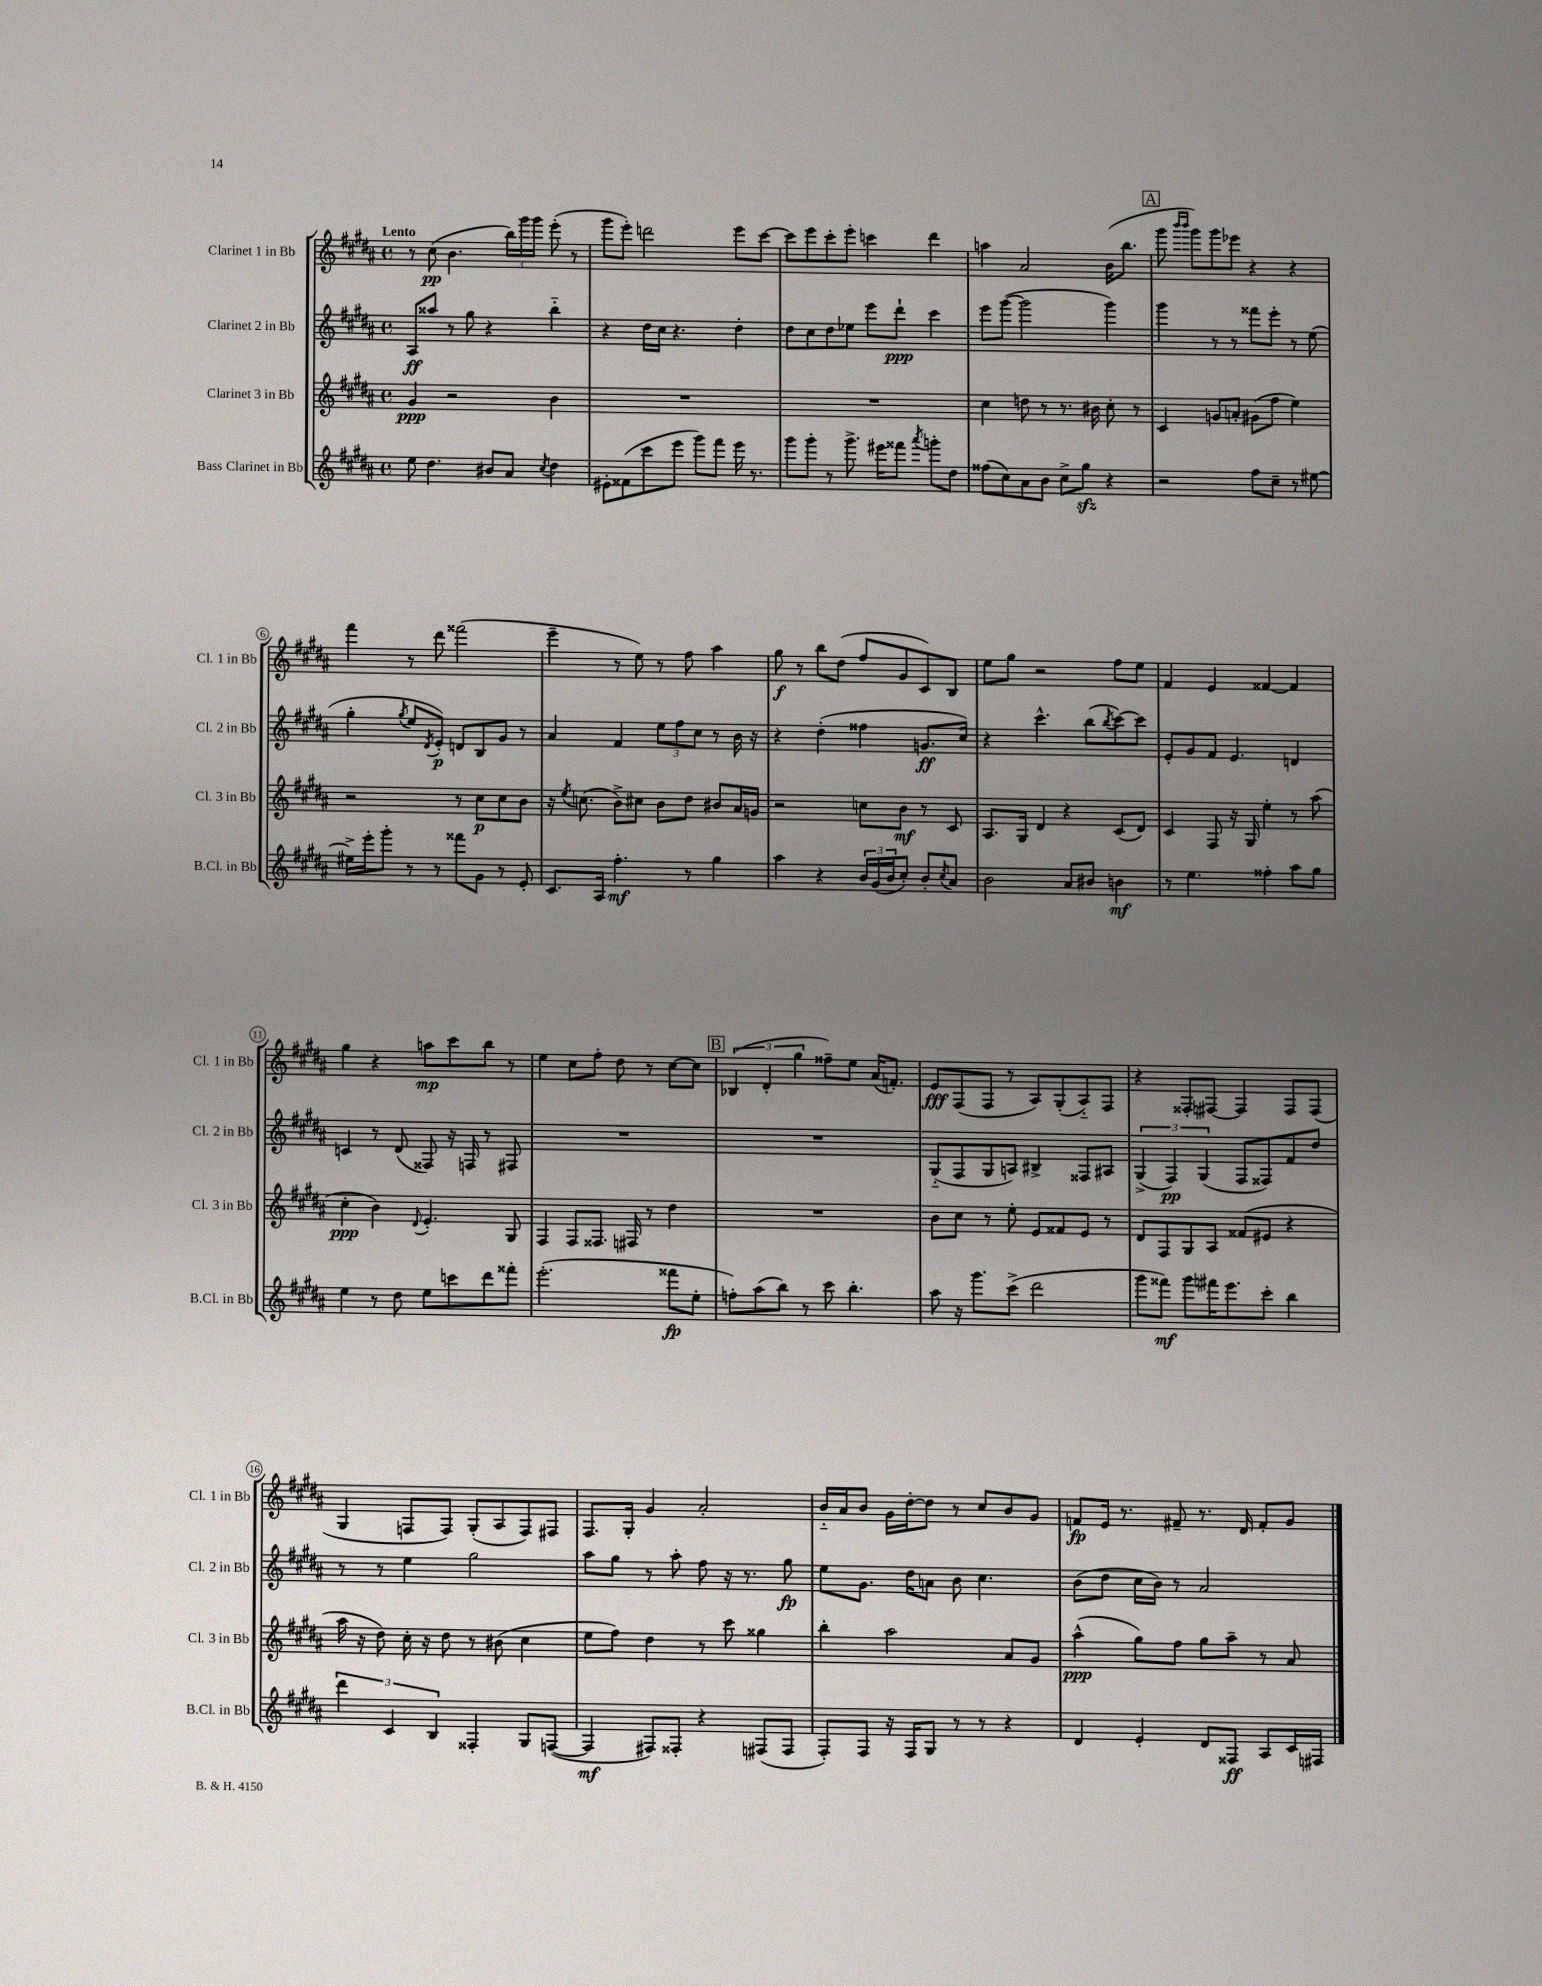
<<
\new StaffGroup <<
\new Staff = "s0" \with { instrumentName = "Clarinet 1 in Bb" shortInstrumentName = "Cl. 1 in Bb" } {
    \clef treble \key b \major \defaultTimeSignature \time 4/4 \tempo "Lento"
    r8 cis''8\pp( b'4. \tuplet 3/2 { b''16) gis'''16 gis'''16 } e'''8-.( r8 |
    gis'''8 e'''8-.) d'''2 e'''8 cis'''8~ |
    cis'''8 e'''8 cis'''8-. e'''8-. c'''4 dis'''4 |
    a''4 ais'2 b'16( b''8. |
    \mark \markup { \box "A" } gis'''8 \grace { b'''16 b'''16 } gis'''8) gis'''8 ees'''8 r4 r4 |
    fis'''4 r8 dis'''8 fisis'''2( |
    e'''4-- r8 e''8) r8 fis''8 ais''4 |
    gis''8\f r8 b''8 dis''8( fis''8 gis'8 cis'8) b8 |
    e''8 gis''8 r2 fis''8 e''8 |
    fis'4 e'4 fisis'4~ fisis'4 |
    gis''4 r4 a''8\mp cis'''8 b''8 r8 |
    e''4 cis''8 fis''8-. dis''8 r8 cis''8~ cis''8 |
    \mark \markup { \box "B" } \tuplet 3/2 { bes4( dis'4-. gis''4 } fisis''8--) e''8 ais'16( f'8.-.) |
    e'8\fff fis8( fis8 r8 ais8) gis8-.( ais8-_) fis8 |
    r4 fisis8-. fis8~ fis4 fis8 fis8( |
    gis4 f8 f8) gis8-.( ais8 f8) fis8 |
    fis8. gis16-. gis'4 ais'2-. |
    b'16-_ ais'16 b'8 gis'16 dis''16~-. dis''8 r8 cis''8 b'8 gis'8 |
    f'8\fp e'16 r8. fis'8-- r8. dis'16 fis'8-. gis'8 \bar "|." |
}
\new Staff = "s1" \with { instrumentName = "Clarinet 2 in Bb" shortInstrumentName = "Cl. 2 in Bb" } {
    \clef treble \key b \major \defaultTimeSignature \time 4/4
    ais8\ff aisis''8 r8 gis''8 r4 b''4-_ |
    r4 dis''16 cis''16 r4. dis''4-. |
    dis''8 cis''8 dis''8 ees''8 e'''8 dis'''8-!\ppp cis'''4 |
    e'''8 gis'''8~( gis'''2 gis'''4) |
    \mark \markup { \box "A" } gis'''4 r8 r8 fisis'''8 e'''8-. r8 e''8( |
    gis''4-. \acciaccatura { gis''8 } e''8 \acciaccatura { dis'8 } e'8-.\p) d'8 b8 gis'8 r8 |
    ais'4 fis'4 \tuplet 3/2 { e''8 fis''8 cis''8 } r8 b'16 r16 |
    r4 dis''4-.( fisis''4 g'8.\ff cis''16) |
    r4 cis'''4.-^ b''8( \acciaccatura { b''8 } cis'''8~) cis'''8 |
    e'8-. gis'8 fis'8 e'4. d'4 |
    c'4 r8 dis'8( fisis8) r16 f16 r8 fis8 |
    R1 |
    \mark \markup { \box "B" } R1 |
    gis8-_( fis8 gis8 a8) bis4-> fisis8 ais8 |
    \tuplet 3/2 { gis4->( fis4\pp) gis4( } fis8 fisis8) fis'8 dis''8 |
    r8 r8 e''4 gis''2 |
    ais''8 gis''8 r8 ais''8-. fis''8 r16 r8. gis''8\fp |
    e''8 gis'8. dis''16 a'8 b'8 cis''4. |
    b'8( dis''8 cis''16 b'16) r8 ais'2 \bar "|." |
}
\new Staff = "s2" \with { instrumentName = "Clarinet 3 in Bb" shortInstrumentName = "Cl. 3 in Bb" } {
    \clef treble \key b \major \defaultTimeSignature \time 4/4
    gis'4\ppp r2 b'4 |
    R1 |
    R1 |
    cis''4 d''8 r8 r8. bis'16 cis''8-. r8 |
    \mark \markup { \box "A" } cis'4 g'8 a'8-. gis'8( fis''8 e''4) |
    r2 r8 cis''8\p cis''8 b'8 |
    r16 \acciaccatura { e''8 } c''8.( b'8->) cis''8 b'8 dis''8 bis'8 ais'16 g'16 |
    r2 c''8 b'8\mf r8 cis'8 |
    ais8. gis16 dis'4 r4 cis'8( dis'8) |
    cis'4 fis8 r16 gis16 e''4-. r8 ais''8( |
    cis''4-.\ppp b'4) \appoggiatura { dis'8 } e'4.-. gis8 |
    fis4 fis8 fisis8. fis16 r8 dis''4 |
    \mark \markup { \box "B" } R1 |
    b'8 cis''8 r8 e''8-. e'8 fisis'8 e'8 r8 |
    dis'8 fis8 gis8 ais8 fisis'8( eis'8 r4 |
    ais''16 r16 dis''8) cis''16-. r16 dis''8 r8 bis'8( cis''4 |
    e''8 fis''8) dis''4 r8 cis'''8 gisis''4 |
    b''4-. ais''2 ais'8 gis'8 |
    ais''4-^\ppp( gis''8) fis''8 gis''8 ais''8-- r8 ais'8 \bar "|." |
}
\new Staff = "s3" \with { instrumentName = "Bass Clarinet in Bb" shortInstrumentName = "B.Cl. in Bb" } {
    \clef treble \key b \major \defaultTimeSignature \time 4/4
    e''8 dis''4. bis'8 ais'8 \acciaccatura { cis''8 } dis''4 |
    eis'8-. fisis'8( cis'''8 e'''8 gis'''8) fis'''8 e'''16 r8. |
    gis'''8 gis'''8-. r8 gis'''8.-> eis'''16 fisis'''8 \acciaccatura { ais'''8 } g'''8-. dis''8 |
    fisis''8( cis''8) ais'8 b'8 cis''8-> gis''8\sfz r4 |
    \mark \markup { \box "A" } r2 fis''8 cis''8-- r8 eis''8~ |
    eis''16-> e'''16-. gis'''8-. r8 r8 fisis'''8 gis'8 r8 e'8-. |
    cis'8. ais16 fis''4.-.\mf r8 gis''4 |
    ais''4 r4 \tuplet 3/2 { b'16 gis'16( b'16 } cis''8-.) b'8-. \acciaccatura { cis''8 } ais'8 |
    b'2 ais'8 bis'8 b'4\mf |
    r8 e''4. fisis''4-. ais''8 gis''8 |
    e''4 r8 dis''8 e''8 c'''8 dis'''8 fisis'''8-. |
    e'''2.-.( fisis'''8\fp e''8-. |
    \mark \markup { \box "B" } f''8-.) ais''8( b''8) r8 cis'''8 b''4.-. |
    ais''8 r16 gis'''8. cis'''8->( dis'''2 |
    gis'''8 fisis'''8\mf) gis'''8 fis'''16 e'''8. cis'''8-. b''4 |
    \tuplet 3/2 { dis'''4 cis'4 b4 } fisis4-. gis8 f8~( |
    f4\mf fis8) fisis8-. r4 fis8( fis8 |
    fis8-.) fis8 r16 fis16 gis8 r8 r8 r4 |
    dis'4 e'4-. dis'8 fisis8\ff ais8 cis'16 fis16 \bar "|." |
}
>>
>>
\layout { \context { \Score \override BarNumber.stencil = #(make-stencil-circler 0.1 0.3 ly:text-interface::print) } }
